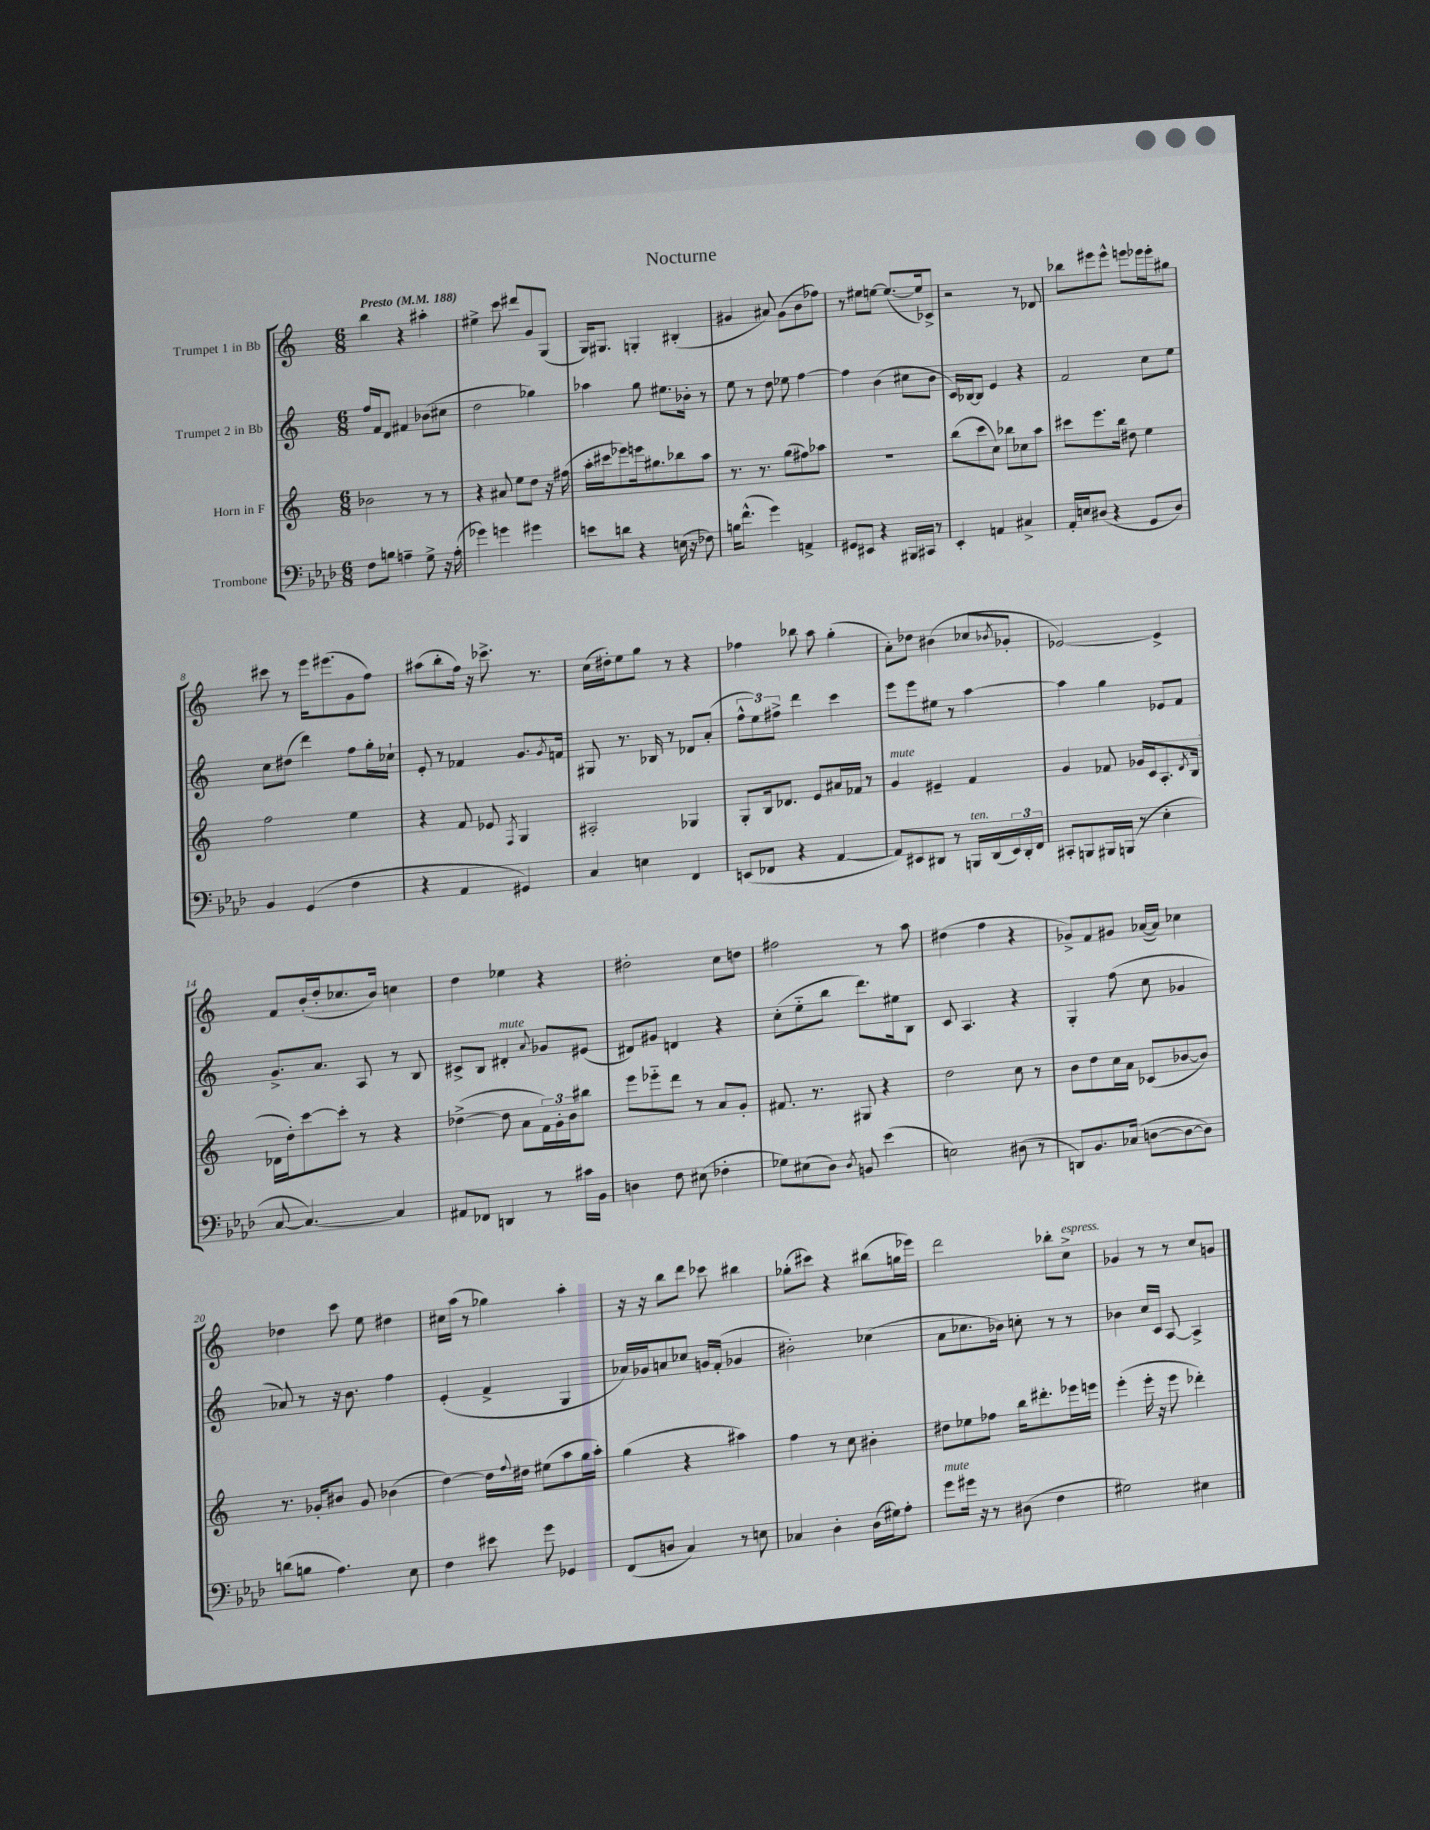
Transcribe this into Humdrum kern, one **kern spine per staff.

**kern	**kern	**kern	**kern
*part4	*part3	*part2	*part1
*staff4	*staff3	*staff2	*staff1
*I"Trombone	*I"Horn in F	*I"Trumpet 2 in Bb	*I"Trumpet 1 in Bb
*clefF4	*clefG2	*clefG2	*clefG2
*k[b-e-a-d-]	*k[]	*k[]	*k[]
*M6/8	*M6/8	*M6/8	*M6/8
*MM188	*MM188	*MM188	*MM188
=1	=1	=1	=1
!	!	!	!LO:TX:a:B:t=Presto
8F\L	2b-X\	16ff/LL	4bb\
.	.	16f/J	.
8Bn\J	.	8d/J	.
4An~\	.	4f#X/	4r
8G^\	8r	(8b-X\L	4aa#X'\
16r	8r	8cc#X\J	.
(16A'\	.	.	.
=2	=2	=2	=2
4g-X\)	4r	2dd\	4ee#X^\
4gn\	8a#X/	.	8ccc\
.	8ee\L	.	8ddd#X/L
4g#X\	8dd\J	4gg-X\)	8g/
.	16r	.	(8G/J
.	(16ff#X\	.	.
=3	=3	=3	=3
8en\L	16aa'\LL	4aa-X\	16G/KL)
.	16ccc#X\J	.	8.G#X/J
8dn\J	8eee-X\)	.	.
4r	16eeen\k	8gg\	4Gn'/
.	8.gg#X\	.	.
.	.	8.ee#X\L	.
(16En\	8bb-X\	.	(4B#X'/
16r	.	16b-X'\Jk	.
8F-X\)	8aa\J	8r	.
=4	=4	=4	=4
16Bn\KL	8.r	8ee\	4g#X/
(8.f^^\J	.	.	.
.	.	8r	.
.	8.r	.	.
4g\)	.	8dd\	8a#X/)
.	(8gg\L	8ee-X\	(8g#\L
4AAn^/	8ff#X\)	[4ff\	8b\
.	8aa-X\J	.	8ff-X\J)
=5	=5	=5	=5
8GG#X/L	2.r	4ff\]	8r
8EE#X/J	.	.	8ee#X\L
4r	.	(4b\	[8een\J
.	.	.	(8.ee/L_
16BBB#X/LL	.	8cc#X\L	.
16CC#X/JJ	.	.	16ee/k])
8r	.	8b\J	8c-X^/J
=6	=6	=6	=6
4EE-'/	(8bb\L	16c/LL)	2r
.	.	[16B-X/J	.
.	8ccc\	8B-/J]	.
4AAn/	8cc\J)	4e/	.
.	8bb-X\L	.	.
4C#X^/	8cc-X\	4r	8r
.	8aa\J	.	8d-X/
=7	=7	=7	=7
16AA-'/LL	8ccc#X\L	2f/	8bb-X\L
16En/J	.	.	.
(8D#X/J	8.eee\	.	8eee#X\
4r	.	.	8eee#^^\J
.	16bb\Jk	.	.
.	8dd#X\	.	8eeen\L
8GG/L	4ee\	8cc\L	16eee-X\L
.	.	.	16eee-'\J
8D#/J)	.	8ee\J	8gg#X\J
!!LO:LB:g=z
=8	=8	=8	=8
4BB-/	2ff\	8cc\L	8ccc#X\
.	.	(8dd#X\J	8r
(4GG/	.	4ddd\)	16eee\KL
.	.	.	(8.eee#X\
4F\	4ee\	8ff\L	8g\
.	.	16gg'\L	8ff\J)
.	.	16cc-X`\JJ	.
=9	=9	=9	=9
4r	4r	8e'/	(8aa#X\L
.	.	8r	8bb'\
4AA-/	8f/	4f-X/	16ff\Jk)
.	.	.	16r
.	8e-X/	.	8.ccc-X^\
.	8qF/	.	.
4GG#X/)	4G/	8.g/L	.
.	.	.	8.r
.	.	8qg/	.
.	.	16fn/Jk	.
=10	=10	=10	=10
4C/	2A#X'/	8G#X/	(16cc\LL
.	.	.	16dd#X'\J)
.	.	8.r	8ee\
4En\	.	.	8gg\J
.	.	16B-X/	.
.	.	8r	8r
4FF/	4G-X/	8d-X/L	4r
.	.	(8a'/J	.
=11	=11	=11	=11
(8EEn/L	8G'/L	12ff^^\L	4ff-X\
.	.	12ee\)	.
8FF-X/J	16B/k	.	.
.	.	12ff#X^\J	.
.	8.d-X/J	.	.
4r	.	4ddd\	8bb-X\
.	8e/L	.	8aa\
[4AA-/	16a#X/L	4ccc\	(4gg'\
.	16f-X/JJ	.	.
.	8r	.	.
=12	=12	=12	=12
!	!LO:TX:a:i:t=mute	!	!
8AA-/L])	4g/	8eee\L	8a'\L)
8EE#X/	.	8eee\	8dd-X\J
8DD#X/J	4e#X~/	8ee#X\J	(4b#X\
8r	.	8r	.
!LO:TX:a:i:t=ten.	!	!	!
16BBBn/LL	4f/	[4aa\	8cc-X/L
(16DD#/	.	.	.
.	.	.	8qb-X/
24EE#/)	.	.	8g-X'/J
24DD#'/	.	.	.
24FF/JJ	.	.	.
=13	=13	=13	=13
8CC#X'/L	4g/	4aa\]	[2e-X/)
8BBBn/	.	.	.
16BBB#X/L	8f-X/	4gg\	.
(16BBBn/JJ	.	.	.
8r	16g-X/LL	.	.
.	16c/J	.	.
4E-'\	8.A'/	8e-X/L	4e-^/]
.	.	8f/J	.
.	8qd/	.	.
.	(16B/Jk	.	.
!!LO:LB:g=z
=14	=14	=14	=14
[8C/	16d-X\LL	8.g^/L	8f/L
.	16dd'\J)	.	.
4.C/_)	[8ccc\	.	(16b'/L
.	.	8.a/J	16dd'/J
.	8ccc'\J]	.	8.cc-X/
.	8r	8A/	.
.	.	.	16b/Jk)
4C/]	4r	8r	4ccn\
.	.	8B/	.
=15	=15	=15	=15
8AA#X/L	([4dd-X^\	8c#X^/L	4dd\
8FF-X/J	.	8B/J	.
!	!	!LO:TX:a:i:t=mute	!
4DDn/	8dd-\]	4d#X'/	4ee-X\
.	8a\L	.	.
.	.	8qqa/	.
8r	24f\L)	8g-X/L	4r
.	24g'\	.	.
.	24b\J	.	.
16c#X\LL	8bb#X\J	(8e#X/J	.
16BB-\JJ	.	.	.
=16	=16	=16	=16
4Dn\	8eee\L	8d#X/L)	2dd#X'\
.	8eee-X\	8g#X/J	.
8F\	8ddd\J	4dn/	.
(8E#X\	8r	.	.
4F-X'\	8a/L	4r	8cc\L
.	8g'/J	.	8ddn\J
=17	=17	=17	=17
8G-X\L)	8.f#X/	(8cc'\L	2ff#X\
(8E#X\	.	8ee\	.
.	8.r	.	.
8D-\J)	.	8bb\J	.
8qD-/	.	.	.
8BBn/	8G#X/	8.ddd\L)	.
(4e-\	4r	.	8r
.	.	16ee#X\k	.
.	.	8B\J	8aa\
=18	=18	=18	=18
2En\)	2dd\	8c/	(4dd#X\
.	.	4.A/	.
.	.	.	4ff\
(8D#X\	8cc\	4r	4r
8r	8r	.	.
=19	=19	=19	=19
8DDn/L)	8b\L	4G'/	8g-X^/L)
8.BB-/	8dd\	.	8f/
.	16cc\L	(8ff\	8g#X/J
(16C-X/Jk	16a\JJ	.	.
[8Dn\L	(8c-X/L	8cc\	([16a-X/LL
.	.	.	16a-/JJ])
8D\_	[8b-X/	4g-X/	4cc-X\
8D\J])	8b-/J])	.	.
!!LO:LB:g=z
=20	=20	=20	=20
(8dn\L	8.r	8a-X/)	4dd-X\
8Bn\J	.	8r	.
.	16g-X'/KL	.	.
4.A-\)	8b#X/J	16r	8ccc\
.	.	8.b\	.
.	8g-/	.	8ee\
.	(4b-X\	4ff\	4dd#X\
8E-\	.	.	.
=21	=21	=21	=21
4F\	[4dd\)	(4e'/	16cc#X\LL
.	.	.	(16aa\JJ
.	.	.	8r
8e#X\	16dd\LL]	4f^/	4gg-X\)
.	8qqff/	.	.
.	16dd#X\JJ	.	.
8g\	(8ee#X\L	.	.
4GG-X/	8aa\	4G/	4aa'\
.	16gg\L	.	.
.	16aa'\JJ)	.	.
=22	=22	=22	=22
(8FF/L	(4gg\	16a-X/LL)	16r
.	.	16g-X/J	16r
8Dn/J	.	8an/	8bb\L
4C/)	4r	8cc-X/J	8ddd\J
.	.	16gn/LL	8ccc-X\
.	.	(16f'/JJ	.
8r	4aa#X\)	4g-X/	4bb#X\
8En\	.	.	.
=23	=23	=23	=23
4C-X/	4ff\	2b#X'\)	(8gg-X'\L
.	.	.	8ccc#X\J)
4D-'\	8r	.	4r
.	8cc\	.	.
(16D-\LL	4b#X'\	(4cc-X\	(8bb#X\L
16G#X\J)	.	.	.
8A-'\J	.	.	16ggn\L
.	.	.	16eee-X\JJ)
=24	=24	=24	=24
!LO:TX:a:i:t=mute	!	!	!
8g\L	8dd#X\L	8a\L	2ddd\
16g#X\Jk	8ee-X\	8.cc-X\	.
16r	.	.	.
8r	8ff-X\J	.	.
.	.	16b-X\Jk)	.
(8D#X\	16bb\KL	8ccn'\	.
.	8.ddd#X'\	.	.
4F\	.	8r	8bb-X'\L
!	!	!	!LO:TX:a:i:t=espress.
.	16eee-X\L	8r	8cc^\J
.	16eeen\JJ	.	.
=25	=25	=25	=25
2G#X\)	(4eee'\	4b-X\	4g-X/
.	16eee'\	16cc/LL	8r
.	16r	16c/JJ	.
.	8eee\	[8A/	8r
4E#X\	4ddd-X'\)	4A^/]	8cc/L
.	.	.	8gn/J
==	==	==	==
*-	*-	*-	*-
